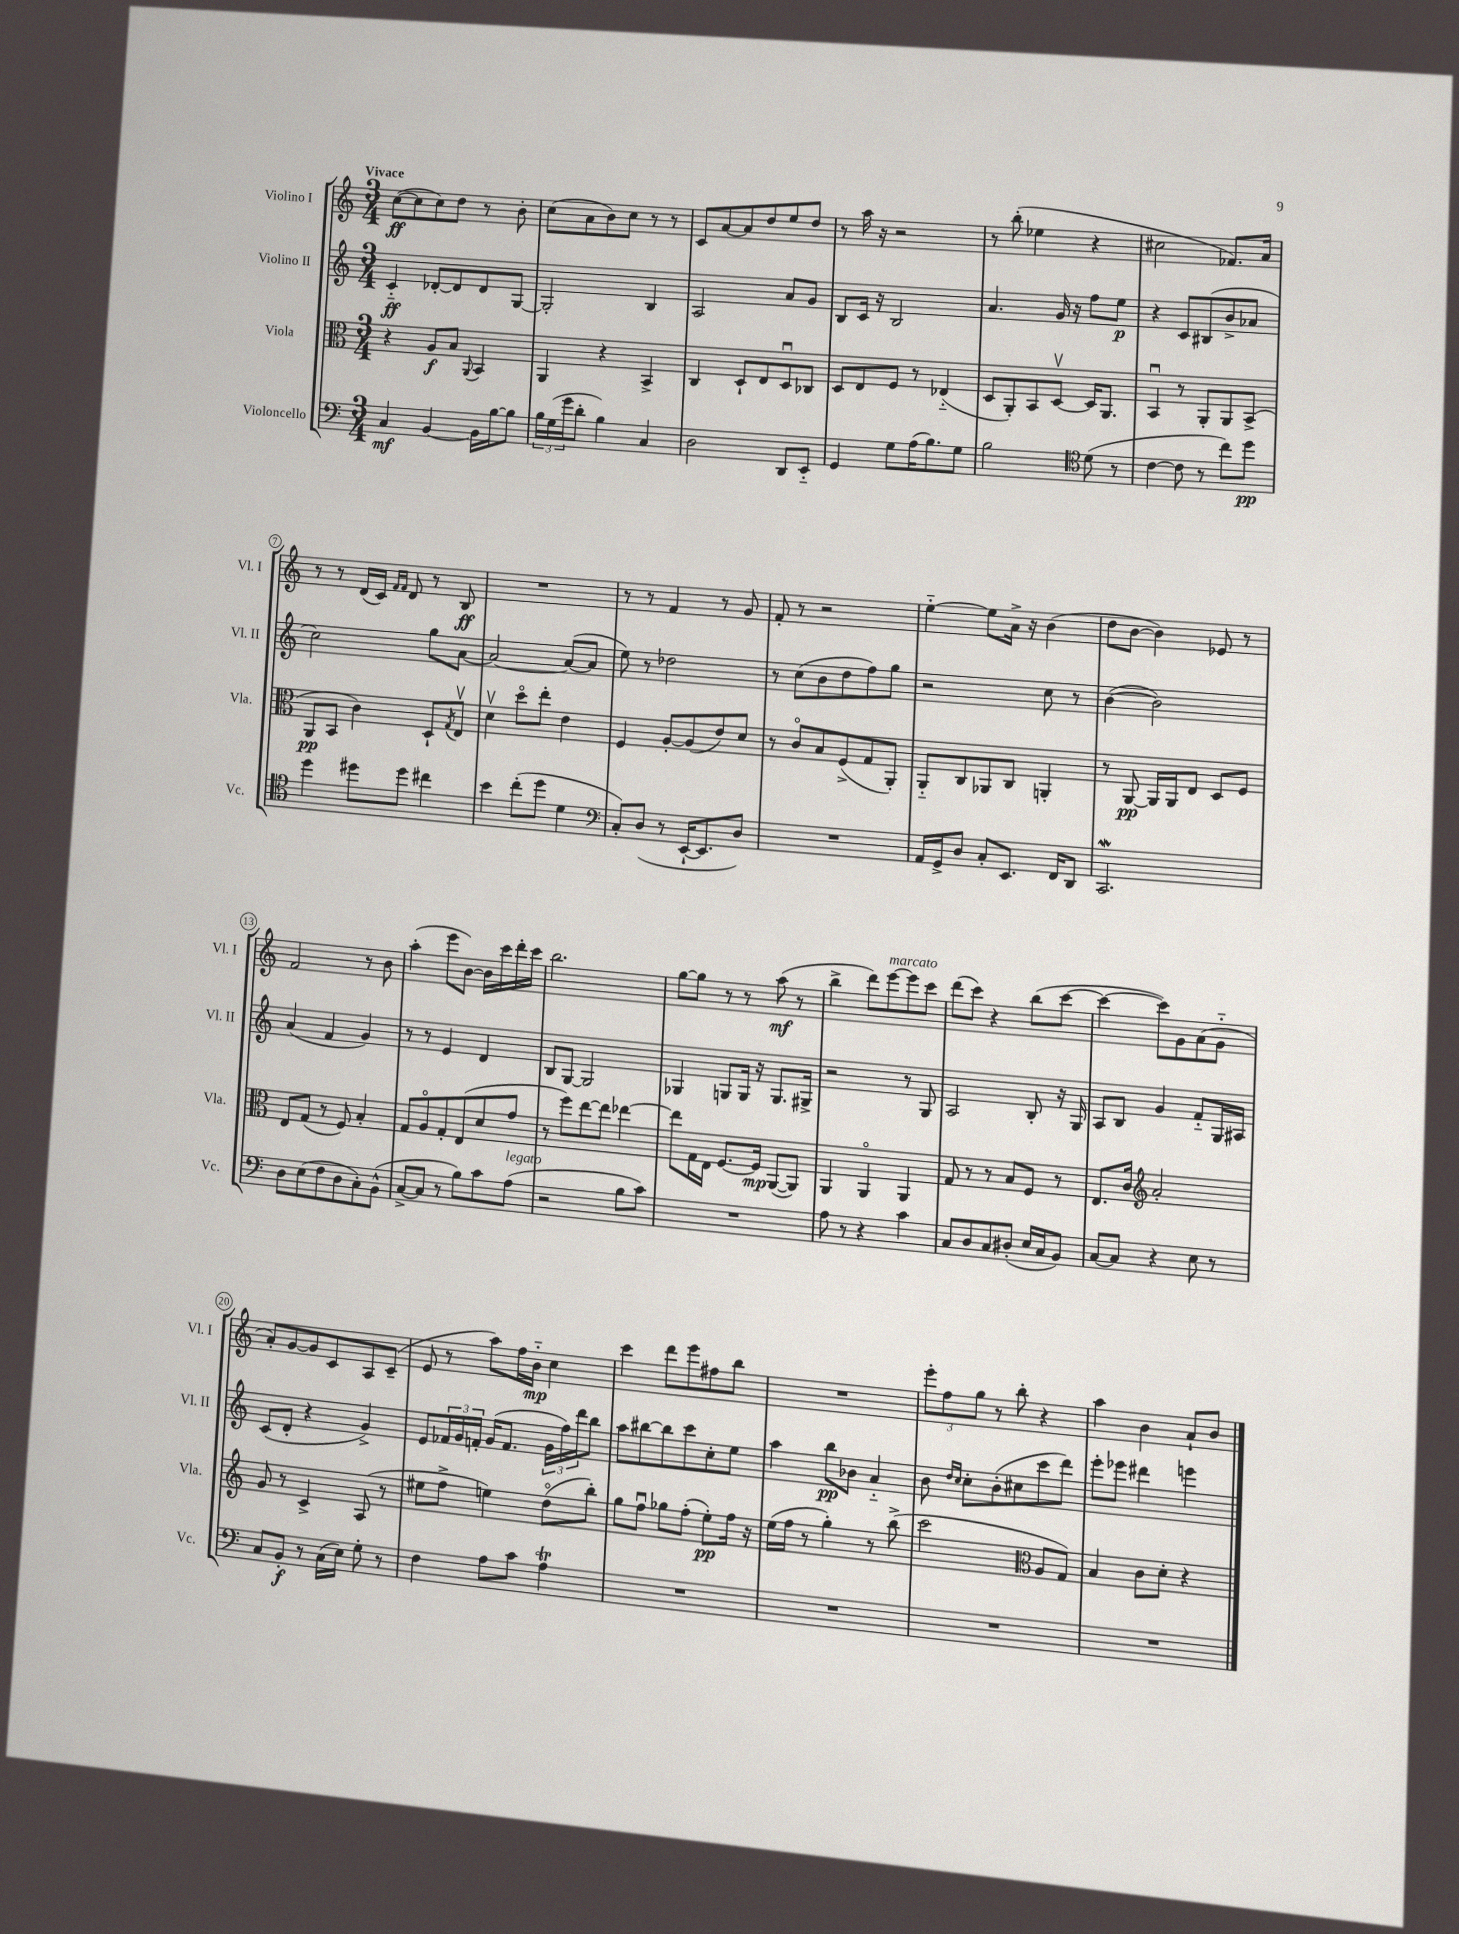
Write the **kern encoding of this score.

**kern	**kern	**kern	**kern
*staff4	*staff3	*staff2	*staff1
*clefF4	*clefC3	*clefG2	*clefG2
*k[]	*k[]	*k[]	*k[]
*M3/4	*M3/4	*M3/4	*M3/4
4C	4r	4c'~	([8cc
.	.	.	8cc]
[4BB	8A	[8d-'	8cc)
.	8B	8d-]	8dd
.	8qqAA	.	.
16BB]	4BB	8d-	8r
[16B	.	.	.
8B]	.	[8G	8b'
=	=	=	=
24B	4AA	2G']	(8cc
(24G	.	.	.
24g	.	.	.
8d'	.	.	8a
4B)	4r	.	8b)
.	.	.	8cc
4C	4BB^	4B	8r
.	.	.	8r
=	=	=	=
2D	4C	2A	8c
.	.	.	[8a
.	8D`	.	8a]
.	8E	.	8dd
8DD	8Du	8a	8ee
8EE'~	8C-	8g	8dd
=	=	=	=
4GG	8D	8B	8r
.	8E	16c	16aa
.	.	16r	16r
8G	8F	2B	2r
(16A	8r	.	.
8.B)	.	.	.
.	(4E-'~	.	.
8G	.	.	.
=	=	=	=
2B	8D	4.a	8r
.	8AA')	.	(8bb'
.	8BB	.	4ee-
.	[8Dv	16g	.
.	.	16r	.
*clefC4	*	*	*
(8d	16D]	8ff	4r
.	8.AA	.	.
8r	.	8ee	.
=	=	=	=
[4c	4BBu	4r	2cc#
8c]	8r	8c	.
8r	8AA'	(8B#	.
8cc)	8AA	8b^	8.f-)
8dd	(8BB^	8a-	.
.	.	.	16a
=	=	=	=
4dd	8AA	2cc)	8r
.	8BB	.	8r
8dd#	4c)	.	(16d
.	.	.	16c)
.	.	.	16qqf
.	.	.	16qqf
8dd#	.	.	8d
4cc#	8D`	8gg	8r
.	8qG	.	.
.	8Ev	[8a	8B
=	=	=	=
4b	4dv	2a_	2.r
(8cc'	8ddo	.	.
8dd	8ee'	.	.
4d	4e	(8a_	.
.	.	8a]	.
=	=	=	=
*clefF4	*	*	*
8C')	4F	8ee)	8r
(8D	.	8r	8r
8r	[8A'	2dd-	4f
[16EE`	(8A]	.	.
8.EE]	.	.	.
.	8e)	.	8r
8D)	8d	.	8g
=	=	=	=
2.r	8r	8r	8f'
.	8co	(8cc	8r
.	8B	8b	2r
.	(8F^	8dd	.
.	8G	8ff)	.
.	8AA')	8gg	.
=	=	=	=
16AA	8AA'~	2r	[4ee'~
16GG^	.	.	.
8D	8C	.	.
8C'	8AA-	.	8ee]
8.EE	8C	.	16a^
.	.	.	16r
.	4AA'	8cc	(4b
16FF	.	.	.
8DD	.	8r	.
=	=	=	=
2.CC	8r	([4b	8dd
.	[8AA	.	[8b
.	16AA]	2b])	4b])
.	16AA	.	.
.	8E	.	.
.	8D	.	8e-
.	8F	.	8r
=	=	=	=
8D	8E	(4a	2f
(8E	(8G	.	.
8F	8r	4f	.
8D	8F)	.	.
8C')	4B'	4g)	8r
(8BB^^	.	.	8b
=	=	=	=
[8C^	8G	8r	(4aa'
8C]	8Ao	8r	.
8r	8G'	4e	8eee
8B)	(8E	.	[8b)
8c	8d	4d	16b]
.	.	.	16ccc
(8A	8g	.	16ddd'
.	.	.	16ccc
=	=	=	=
2r	8r	8B	2.bb
.	8ff)	[8G	.
.	[8ee	2G]	.
.	8ee]	.	.
8B	[4ee-	.	.
8c)	.	.	.
=	=	=	=
2.r	8ee-]	4G-	[8gg
.	16G	.	8gg]
.	16E	.	.
.	[8.F	8G	8r
.	.	16G	8r
.	16F]	16r	.
.	([8AA	8.G	(8aa
.	8AA])	.	8r
.	.	16G#^	.
=	=	=	=
8A	4AA	2r	4bb^
8r	.	.	.
4r	4AAo	.	8ddd)
.	.	.	[8eee
4c	4AA	8r	8eee]
.	.	8G	8ccc
=	=	=	=
8C	8G	2A	(8ddd
8D	8r	.	8ccc)
8C	8r	.	4r
(8D#'	8B	.	.
16E	8F	8B'	(8bb
16C	.	.	.
8BB)	8r	16r	[8ccc
.	.	16G	.
=	=	=	=
[8C	8.E	8A	4ccc_
8C]	.	8B	.
.	16c	.	.
*	*clefG2	*	*
4r	2a'	4g	8ccc])
.	.	.	8g
8E	.	8f'~	(8a
8r	.	16G	8g'~
.	.	16A#	.
=	=	=	=
8C	8g	(8c	8a')
8BB'	8r	8d'	[8g
8r	4c^	4r	8g]
(16C	.	.	8c
16E)	.	.	.
8G'	(8A	4g^)	8A
8r	8r	.	(8c~
=	=	=	=
4F	8ee#	8e	8e
.	8ff^	24f-	8r
.	.	24g	.
.	.	24f'	.
8A	4ee)	(16g	8aa)
.	.	8.f	.
8c	.	.	16ff
.	.	.	16b'~
4A	(8ddo	24g	4cc
.	.	24ff)	.
.	.	24ddd	.
.	8bb')	8bb	.
=	=	=	=
2.r	8gg	8aa	4ccc
.	8ffu	[8bb#	.
.	8gg-	8bb#]	8ddd
.	(8ff'	8ccc	8eee
.	8ee')	8cc'	8ff#
.	16ff	8ee	8bb
.	16r	.	.
=	=	=	=
2.r	(16ee	4aa	2.r
.	16ff	.	.
.	8r	.	.
.	4gg')	8bb	.
.	.	8b-	.
.	8r	4a'~	.
.	(8bb^	.	.
=	=	=	=
2.r	2ccc	8b	12eee'
.	.	.	12ff
.	.	16qqdd	.
.	.	16qqcc	.
.	.	8cc'	.
.	.	.	12gg
.	.	(8b'	8r
.	.	8cc#	8bb'
*	*clefC3	*	*
.	8A	8ccc	4r
.	8G)	8ddd)	.
=	=	=	=
2.r	4B	8eee'	4aa
.	.	8eee-	.
.	8c	4ddd#	4b
.	8d'	.	.
.	4r	4eee	8a`
.	.	.	8b
==	==	==	==
*-	*-	*-	*-
